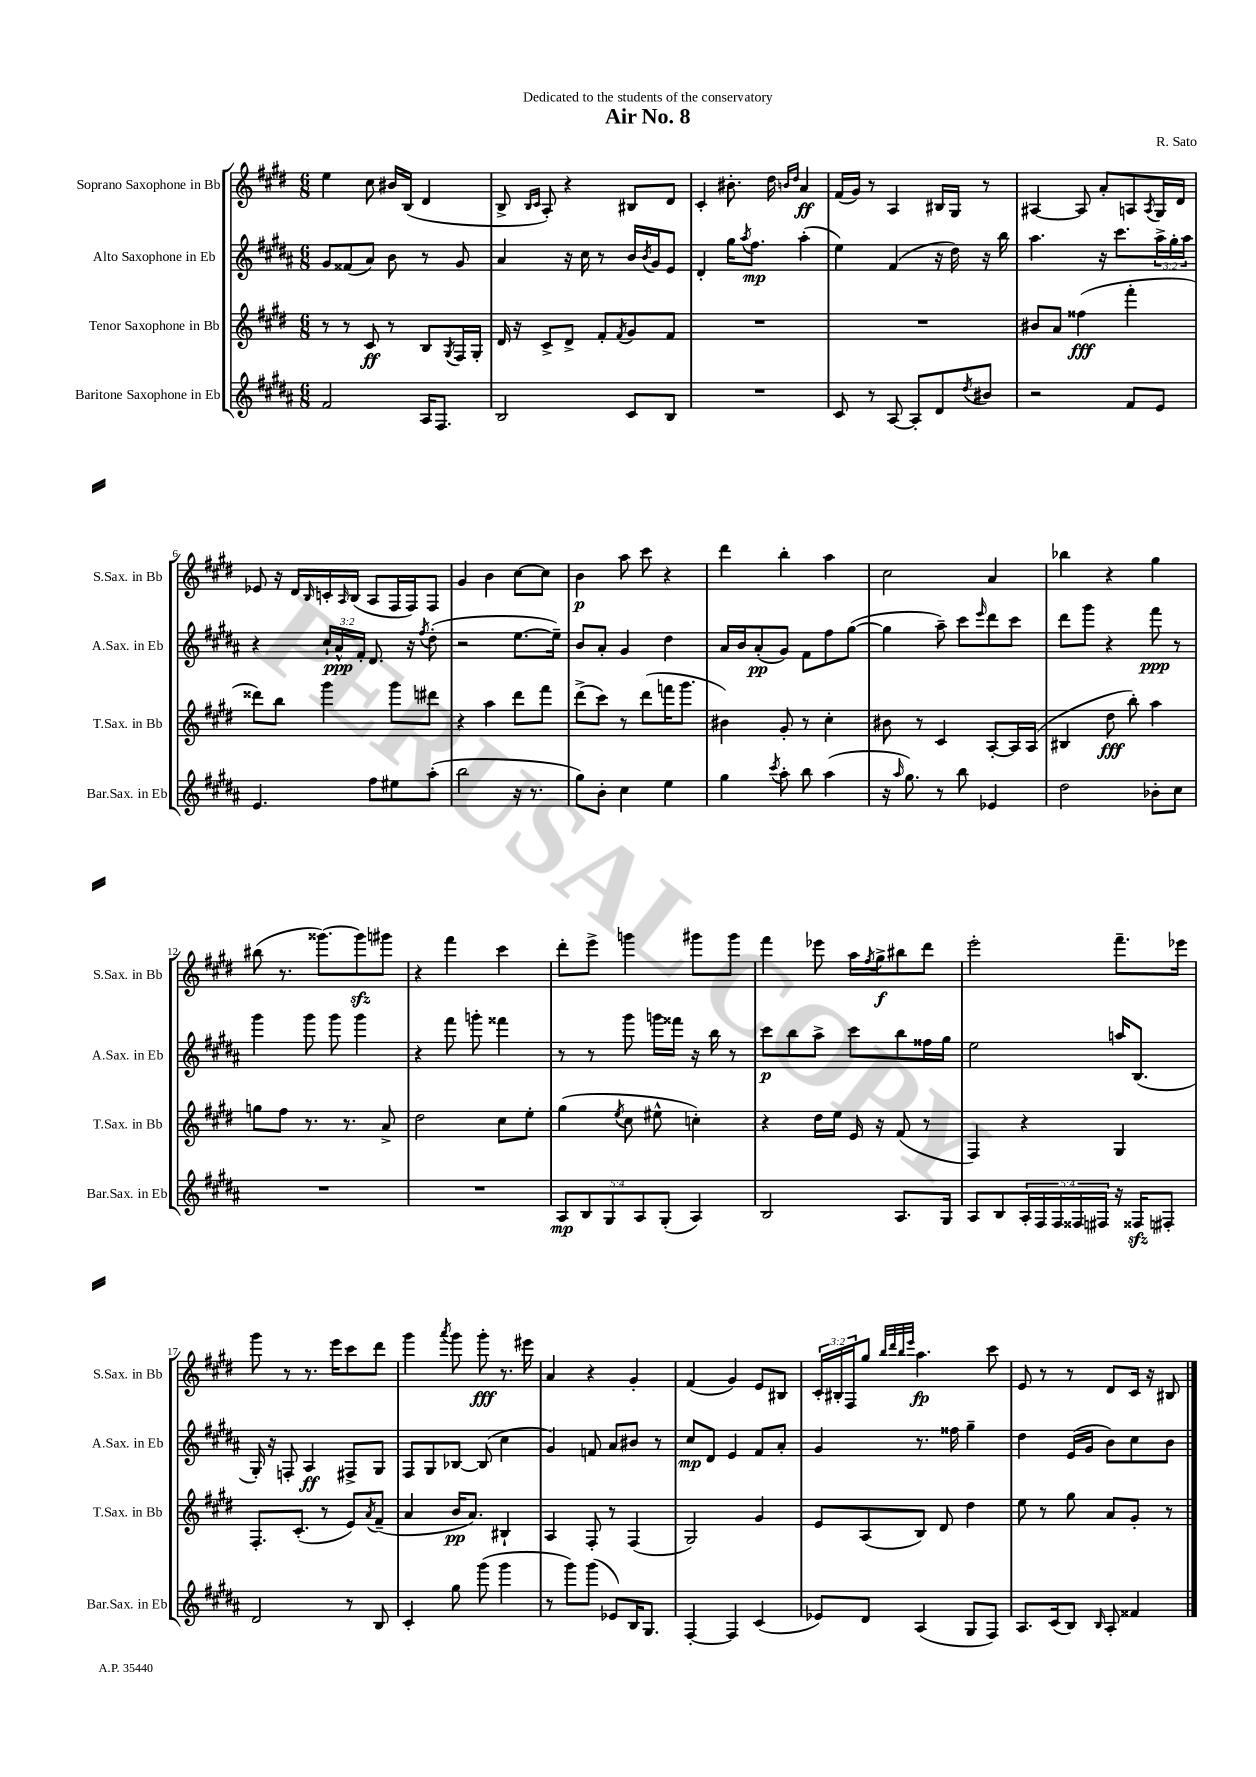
\header { title = "Air No. 8" composer = "R. Sato" dedication = "Dedicated to the students of the conservatory" }
<<
\new StaffGroup <<
\new Staff = "s0" \with { instrumentName = "Soprano Saxophone in Bb" shortInstrumentName = "S.Sax. in Bb" } {
    \clef treble \key e \major \numericTimeSignature \time 6/8 \override Staff.TupletNumber.text = #tuplet-number::calc-fraction-text
    e''4 cis''8 bis'16 b16( dis'4 |
    b8-> \grace { b16 cis'16 } a8-.) r4 bis8 dis'8 |
    cis'4-. bis'8.-. dis''16 \grace { b'16 dis''16 } a'4\ff |
    fis'16( gis'16) r8 a4 bis16 gis16 r8 |
    ais4~ ais8 a'8-. a8 \acciaccatura { a8 } gis16 dis'16 |
    ees'8 r16 dis'16 \grace { b16 } c'16-. \grace { a16 } b16( a8 fis16 fis16) fis8 |
    gis'4 b'4 cis''8~ cis''8 |
    b'4\p a''8 cis'''8 r4 |
    dis'''4 b''4-. a''4 |
    cis''2 a'4 |
    bes''4 r4 gis''4 |
    bis''8( r8. gisis'''8.~) gisis'''8\sfz gis'''8 |
    r4 fis'''4 cis'''4 |
    dis'''8-. e'''8-> g'''4 gis'''8 gis'''8 |
    fis'''4 ees'''8 a''16 \acciaccatura { fis''8 } gis''16->\f bis''8 dis'''8 |
    e'''2-. fis'''8.-- ees'''16 |
    gis'''8 r8 r8. e'''16 cis'''8 dis'''8 |
    gis'''4 \acciaccatura { a'''8 } gis'''8 gis'''8-.\fff r8. eis'''16 |
    a'4 r4 gis'4-. |
    fis'4( gis'4) e'8 bis8 |
    \tuplet 3/2 { cis'16-. bis16-. fis16 } gis''8 \grace { b''32 dis'''32 b''32 e'''32 } a''4.\fp cis'''8 |
    e'8 r8 r8 dis'8 cis'16 r16 bis8 \bar "|." |
}
\new Staff = "s1" \with { instrumentName = "Alto Saxophone in Eb" shortInstrumentName = "A.Sax. in Eb" } {
    \clef treble \key b \major \numericTimeSignature \time 6/8 \override Staff.TupletNumber.text = #tuplet-number::calc-fraction-text
    gis'8 fisis'8( ais'8) b'8 r8 gis'8 |
    ais'4 r16 cis''16 r8 b'16 \acciaccatura { b'8 } gis'16 e'8 |
    dis'4-. gis''16 \acciaccatura { ais''8 } fis''8.\mp ais''4-.( |
    e''4) fis'4( r16 dis''16) r16 b''16 |
    ais''4. r16 cis'''8. \tuplet 3/2 { ais''16-> gis''16-. ais''16 } |
    r4 \tuplet 3/2 { cis''16-! ais'16-^\ppp fis'16-. } dis'8. r16 \acciaccatura { fis''8 } dis''8-.( |
    r2 e''8.~ e''16--) |
    b'8 ais'8-. gis'4 dis''4 |
    ais'16 b'16 ais'8-.\pp( gis'8) fis'8 fis''8 gis''8~( |
    gis''4 ais''8--) cis'''8 \grace { e'''16 } dis'''8 cis'''8 |
    dis'''8 gis'''8 r4 fis'''8\ppp r8 |
    gis'''4 gis'''8 gis'''8 gis'''4 |
    r4 fis'''8 g'''8-. fisis'''4 |
    r8 r8 gis'''8 g'''16 fisis'''16 r16 b''16 r8 |
    cis'''8\p b''8 ais''8-> cis'''8 b''8 fisis''16 gis''16 |
    e''2 a''16 b8.( |
    gis16-.) r16 f8-. ais4\ff fis8-> gis8 |
    fis8 gis8 bes8~ bes8( cis''4 |
    gis'4) f'8 ais'8 bis'8 r8 |
    cis''8\mp dis'8 e'4 fis'8 ais'8-. |
    gis'4 r8. fisis''16 gis''4-- |
    dis''4 e'16( gis'16 b'8) cis''8 b'8 \bar "|." |
}
\new Staff = "s2" \with { instrumentName = "Tenor Saxophone in Bb" shortInstrumentName = "T.Sax. in Bb" } {
    \clef treble \key e \major \numericTimeSignature \time 6/8
    r8 r8 cis'8\ff r8 b8 \acciaccatura { gis8 } fis16 gis16-. |
    dis'16 r16 cis'8-> dis'8-> fis'8-. \acciaccatura { fis'8 } gis'8 fis'8 |
    R2. |
    R2. |
    bis'8 a'8 fisis''4\fff( fis'''4-. |
    disis'''8) b''8 gis'''4 gis'''8 dis'''8 |
    r4 a''4 dis'''8 fis'''8 |
    dis'''8->( cis'''8) r8 dis'''8( f'''16 gis'''8. |
    bis'4) gis'8-. r8 cis''4-. |
    bis'8 r8 cis'4 a8~-. a16 a16( |
    bis4 dis''8\fff b''8-.) a''4 |
    g''8 fis''8 r8. r8. a'8-> |
    dis''2 cis''8 e''8-. |
    gis''4( \acciaccatura { e''8 } cis''8 eis''8-^ c''4-.) |
    r4 dis''16 e''16 e'16 r16 fis'8( r8 |
    fis4) r4 gis4 |
    fis8.-. cis'8.-.( r8 e'8) \acciaccatura { a'8 } fis'8--( |
    a'4 b'16\pp a'8.) bis4-! |
    a4 fis8-. r8 fis4( |
    gis2) gis'4 |
    e'8 a8( b8) dis'8 dis''4 |
    e''8 r8 gis''8 a'8 gis'8-. r8 \bar "|." |
}
\new Staff = "s3" \with { instrumentName = "Baritone Saxophone in Eb" shortInstrumentName = "Bar.Sax. in Eb" } {
    \clef treble \key b \major \numericTimeSignature \time 6/8 \override Staff.TupletNumber.text = #tuplet-number::calc-fraction-text
    fis'2 ais16 fis8. |
    b2 cis'8 b8 |
    R2. |
    cis'8 r8 ais8~ ais8-. dis'8 \acciaccatura { dis''8 } bis'8 |
    r2 fis'8 e'8 |
    e'4. fis''8 eis''8 ais''8-.( |
    b''2 r16 r8. |
    gis''8) b'8-. cis''4 e''4 |
    gis''4 \acciaccatura { cis'''8 } ais''8-. b''8 ais''4( |
    r16 \grace { ais''16 } gis''8.) r8 b''8 ees'4 |
    dis''2 bes'8-. cis''8 |
    R2. |
    R2. |
    \tuplet 5/4 { ais8\mp b8 gis8 ais8 gis8-.( } ais4) |
    b2 ais8. gis16 |
    ais8 b8 \tuplet 5/4 { ais16-. fis16 fis16 fisis16 fis16 } r16 fisis16\sfz fis8-. |
    dis'2 r8 b8 |
    cis'4-. gis''8 gis'''8( gis'''4 |
    r8 gis'''8) gis'''8( ees'8) b16 gis8. |
    fis4~-. fis4 cis'4( |
    ees'8) dis'8 ais4( gis8 fis8) |
    ais8. cis'16( b8) \grace { b16 } ais8-. fisis'4 \bar "|." |
}
>>
>>
